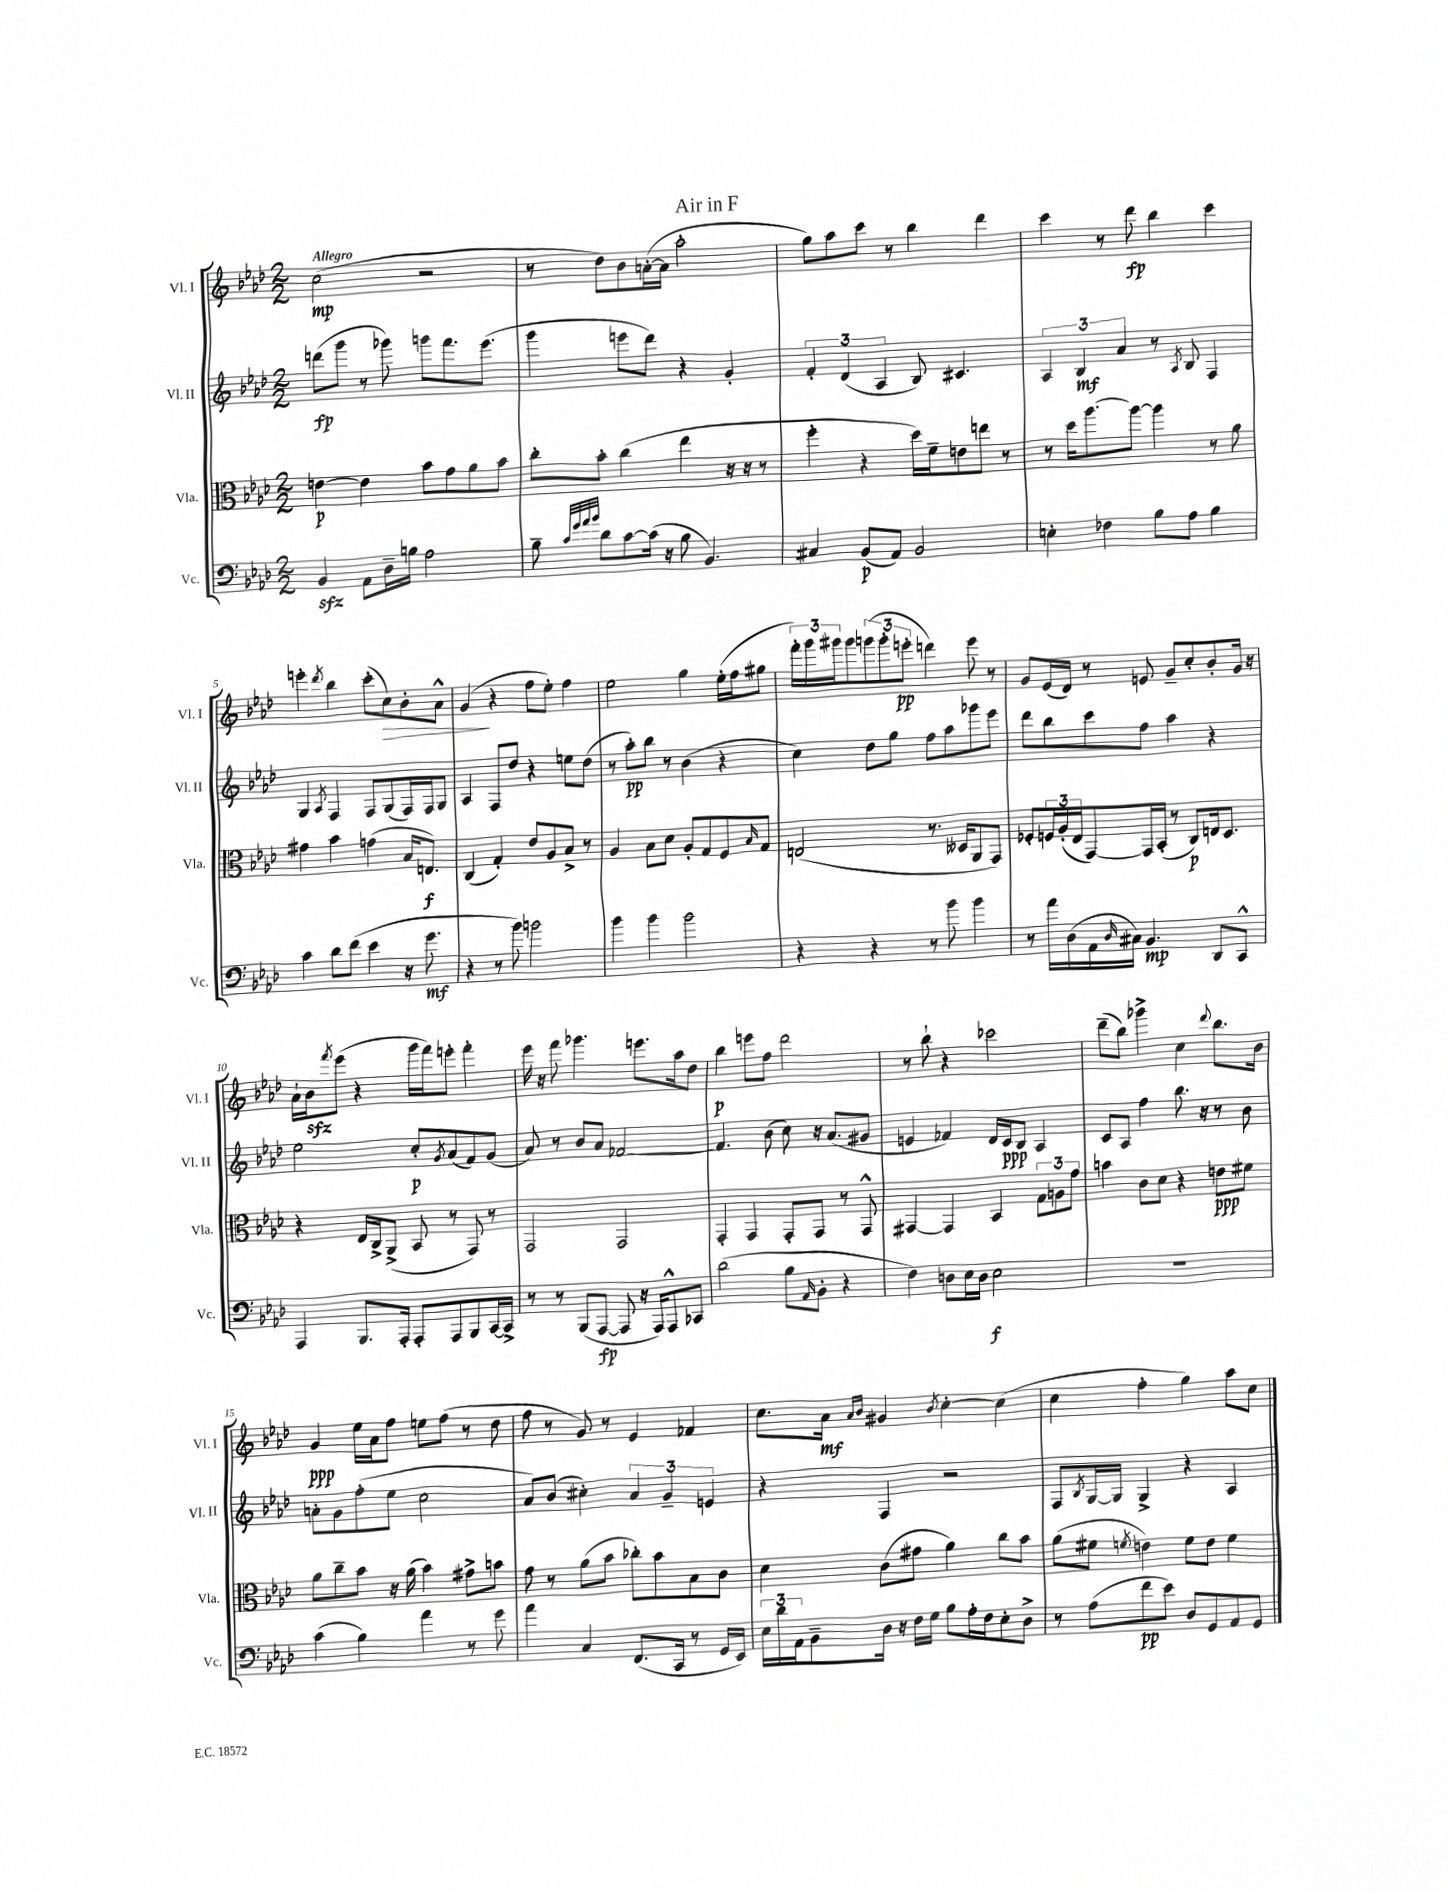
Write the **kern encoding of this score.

**kern	**kern	**kern	**kern
*staff4	*staff3	*staff2	*staff1
*clefF4	*clefC3	*clefG2	*clefG2
*k[b-e-a-d-]	*k[b-e-a-d-]	*k[b-e-a-d-]	*k[b-e-a-d-]
*M2/2	*M2/2	*M2/2	*M2/2
4BB-	[4e	(8ddd	(2cc
.	.	8ggg	.
8AA-	4e]	8r	.
16D-~	.	8ggg-)	.
16B	.	.	.
2A-	8b-	8ggg	2r
.	8g	8.fff	.
.	8a-	.	.
.	.	(8.eee-	.
.	8b-	.	.
=	=	=	=
8B-~	8cc'	4ggg	8r
32qqc	.	.	.
32qqg	.	.	.
32qqa-	.	.	.
32qqb-	.	.	.
8d-	8b-'	.	8dd-)
[8c	(4cc	8eee	8b-
(16c]	.	8ddd-)	([16a'
16r	.	.	16a]
8B-	4ee-	4r	2aa-'
4.BB-)	.	.	.
.	16r	4g'	.
.	16r	.	.
.	8r	.	.
=	=	=	=
4C#	4ff'	6f'	8gg)
.	.	.	8aa-
.	.	(6d-	.
(8BB-	4r	.	8ccc
.	.	6A-	.
8AA-)	.	.	8r
2BB-	16dd-)	8B-)	4bb-
.	16f~	.	.
.	8e	4.c#	.
.	8ee	.	4ddd-
.	8r	.	.
=	=	=	=
4E'	8r	6A-	4ccc
.	16dd-	.	.
.	.	6B-	.
.	[8.aa-	.	.
4F-	.	.	8r
.	.	6a-	.
.	8aa-_	.	8ddd-
8B-	4aa-]	8r	4bb-
.	.	8qA-	.
8A-	.	8B-	.
4B-	8r	4F	4ccc
.	8a-	.	.
=	=	=	=
4c	4g#	4G	4eee'
.	.	8qA-	8qddd-
8d-	4b-	4F	4bb-
(8f	.	.	.
4e-	(4g	8F	(8ccc'
.	.	(8G	8cc)
16r	16B-	16F)	8b-'
8.g	8.E)	16F	.
.	.	8G	8a-^^
=	=	=	=
4r	(4C	4A-	(4g
8r	4G')	8F	4r
8b-)	.	8dd-	.
2b	8e-	4r	8ff
.	8A-	.	8ee-')
.	8B-^	8ee	4ff
.	8r	(8dd-	.
=	=	=	=
4b-	4A-	8r	2ee-
.	.	8aa-')	.
4b-	8B-	8bb-	.
.	8d-	8r	.
2b-	8A-'	(4b-	4gg
.	8G	.	.
.	8F	4r	(16ee-'
.	.	.	16ff
.	16qqB-	.	.
.	8G	.	8gg#
=	=	=	=
4r	(2E	4cc)	24fff')
.	.	.	24ggg
.	.	.	24ggg#
.	.	.	8ggg#
4r	.	8dd-	(12ggg
.	.	.	12ggg'
.	.	8gg	.
.	.	.	12eee'
8r	8.r	8ff	4ddd)
8b-	.	8aa-	.
.	16D--	.	.
4b-	8AA-	8ggg-	8eee
.	8GG)	8eee-	8r
=	=	=	=
8r	8F-'	8ddd-	8g
16a-	24F	8bb-	(16e-
.	(24A-'	.	.
(16D-	.	.	16d-)
.	24E-	.	.
16AA-	[8GG)	8ccc	8r
16qqD-	.	.	.
16C#)	.	.	.
4.BB-	16GG]	8ff	8e
.	(16BB-'	.	.
.	8r	4aa-	8g~
.	8C)	.	8cc'
8DD-	16E	4r	8b-'
.	8.D-	.	.
8CC^^	.	.	16g
.	.	.	16r
=	=	=	=
4AAA-	4r	2ee-	16a-`
.	.	.	16b-
.	.	.	8qfff
.	.	.	(8eee-
8.BBB-	16E-	.	4r
.	16C^	.	.
.	(8AA-^	.	.
16AAA-'	.	.	.
8AAA-'	8BB-	8cc'	16ggg
.	.	.	16fff)
.	.	8qg	.
8AAA-	8r	(8a-	8eee'
8BBB-	8GG)	8f)	4fff'
[16CC	8r	(8g	.
16CC^]	.	.	.
=	=	=	=
8r	2GG	8a-)	16eee-
.	.	.	16r
8r	.	8r	8fff
(8BBB-	.	8b-	4.ggg-
[8AAA-	.	8a-	.
8AAA-]	2GG	[2f-	.
16r	.	.	8.eee
16AAA-)	.	.	.
8AAA-^^	.	.	.
.	.	.	16aa-
8CC-	.	.	8dd-
=	=	=	=
(2d-	4GG'	4.f-]	4bb-
.	4GG	.	8eee
.	.	(8b-	8ff
8B-	8GG'	8cc)	2ddd-
16qqAA-	.	.	.
8BB-'	8GG	16r	.
.	.	(8.a-	.
4r	8r	.	.
.	8GG^^	8g#	.
=	=	=	=
4F)	[4GG#	4e	8r
.	.	.	8bb-`
8D	4GG#]	4f-)	4r
16E-	.	.	.
16D	.	.	.
2E-	4BB-	16d-	2ccc-
.	.	16c	.
.	.	8B-	.
.	12G	4A-	.
.	12A	.	.
.	12g	.	.
=	=	=	=
1r	4b	8c	(8ddd-~
.	.	8A-	8bb-)
.	8c	4ff	4ggg-^
.	8d-	.	.
.	4r	8.bb-	4cc
.	.	16r	.
.	.	.	8qqddd-
.	8e	8r	8.bb-
.	8f#	8b-	.
.	.	.	16b-
=	=	=	=
(4c	8a-	8a'	4g
.	8cc~	8g	.
4B-)	8b-	(8ff'	16ee-
.	.	.	16a-
.	16r	8ee-	8ff
.	(16a-	.	.
4a-	4b-)	2cc	8ee
.	.	.	(8ff
8r	8g#^	.	8r
8g	8b	.	8dd-
=	=	=	=
4a-	8g	8a-)	8ff
.	8r	(8b-	8r
4C	(8a-	4cc#')	8g)
.	8b-	.	8r
(8.FF	8cc-')	6a-	4e-
.	8b-	.	.
.	.	6g~	.
16CC	.	.	.
8r	8B-	.	4f-
.	.	6e	.
16GG	8c	.	.
16EE-)	.	.	.
=	=	=	=
24E-	4d-	4r	8.cc
24d-	.	.	.
24AA-	.	.	.
8BB-~	.	.	.
.	.	.	16a-
.	.	.	16qqa-
.	.	.	16qqb-
16D-	(8c	4F	4g#
16r	.	.	.
16F	8g#	.	.
16G	.	.	.
.	.	.	8qb-
8B-	4a-)	2r	[4cc'
16A-'	.	.	.
16F	.	.	.
8E-'	8cc	.	(4cc]
8D-^	8b-	.	.
=	=	=	=
8r	(8a-	8F	4cc
.	.	8qB-	.
(8A-	8f#	[16G	.
.	.	16G]	.
.	8qf	.	.
8f	4e)	4G^	4ff'
8e-)	.	.	.
8D-	8f	4r	4gg)
8GG	8e	.	.
8AA-	4f	4A-	8aa-
8GG	.	.	8cc
==	==	==	==
*-	*-	*-	*-
